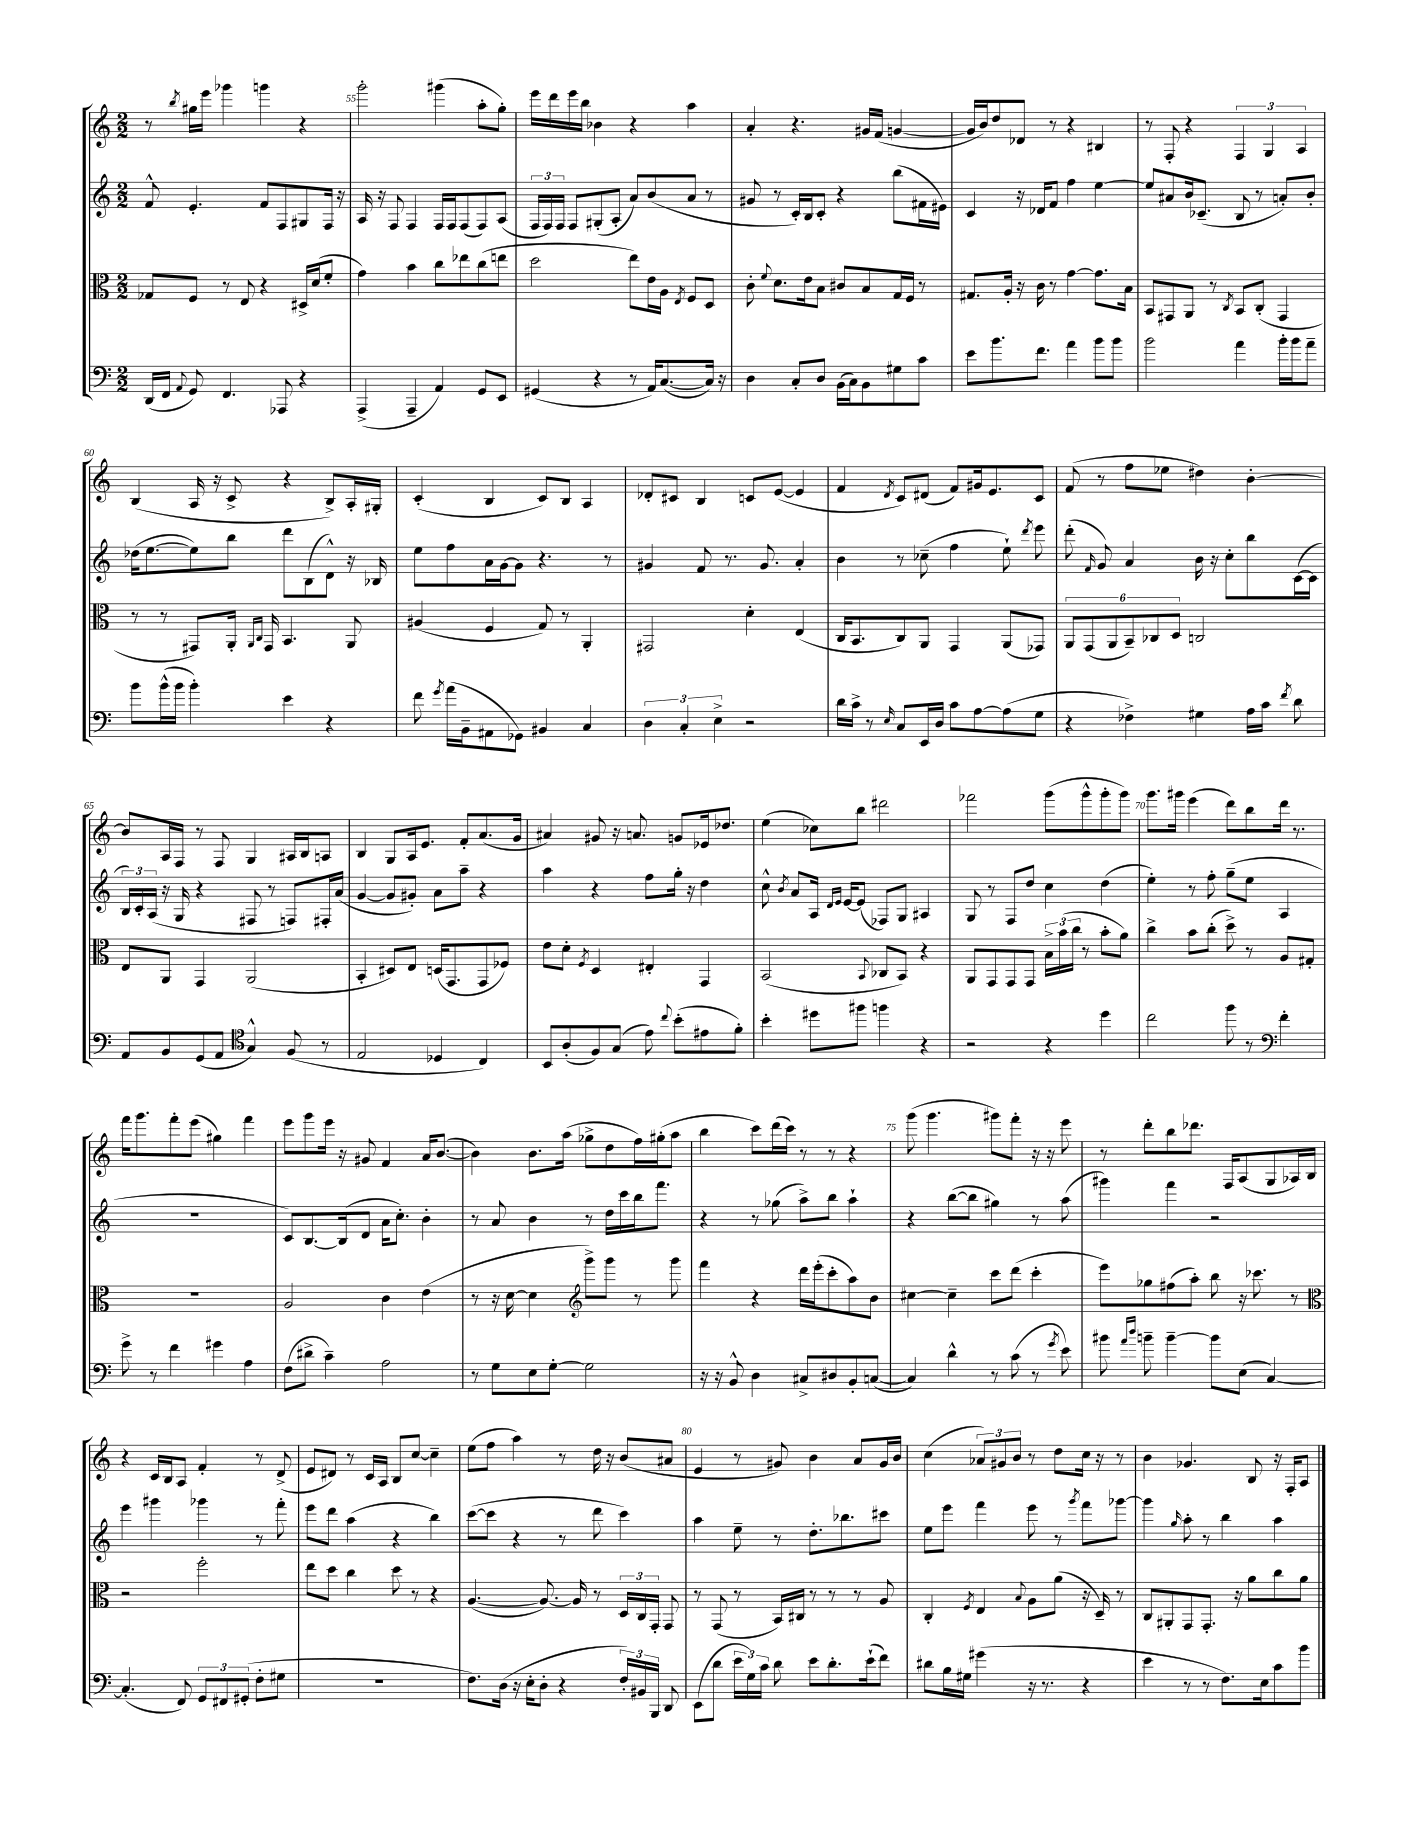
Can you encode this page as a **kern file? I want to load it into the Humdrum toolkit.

**kern	**kern	**kern	**kern
*part4	*part3	*part2	*part1
*staff4	*staff3	*staff2	*staff1
*clefF4	*clefC3	*clefG2	*clefG2
*k[]	*k[]	*k[]	*k[]
*M2/2	*M2/2	*M2/2	*M2/2
=54	=54	=54	=54
(16DD/LL	8G-X/L	8f^^/	8r
16FF/JJ	.	.	.
8qqAA/	.	.	8qbb/
8GG/)	8F/J	4.e'/	16gg#X\LL
.	.	.	16eee\JJ
4.FF/	8r	.	4ggg-X\
.	8E/	.	.
.	4r	8f/L	4gggn\
8AAA-X/	.	8F/	.
4r	16D#X^/LL	8G#X/	4r
.	(16d/J	.	.
.	8f'/J	16F/Jk	.
.	.	16r	.
=55	=55	=55	=55
(4AAA^/	4g\)	16A/	2ggg'\
.	.	16r	.
.	.	8F/	.
4AAA~/	4b\	4F/	.
4AA/)	8cc\L	16F/LL	(4ggg#X\
.	.	16F/J	.
.	8ee-X\	(8F/	.
8GG/L	(8cc\	8F/)	8aa'\L
8EE/J	8een\J	(8A/J	8gg'\J)
=56	=56	=56	=56
(4GG#X/	2dd\	24F/LL	16eee\LL
.	.	24F/)	.
.	.	.	16ddd\
.	.	24F/JJ	.
.	.	8F/L	16eee\
.	.	.	16bb\JJ
4r	.	(8G#X'/	4b-X\
.	.	8A'/J	.
8r	8ee\L)	8a/L)	4r
16AA/KL)	16e\L	(8b/	.
([8.C/	16A\JJ	.	.
.	8qE/	.	.
.	8F/L	8a/J	4aa\
16C/Jk])	8D/J	8r	.
16r	.	.	.
=57	=57	=57	=57
4D\	8c'\	8g#X/	4a'/
.	8qqf/	.	.
.	8.d\L	8r	.
8C'/L	.	16c'/LL)	4.r
.	16e\k	16B/J	.
8D/J	8B\J	8c'/J	.
(16BB\LL	8c#X/L	4r	.
16C\J)	.	.	.
8BB\	8B/	.	16g#X/LL
.	.	.	(16f/JJ
8G#X\	16G/L	(8bb\L	[4gn/
.	16F/JJ	.	.
8c\J	8r	16f#X\L	.
.	.	16e#X\JJ)	.
=58	=58	=58	=58
8e\L	8.G#X/L	4c/	16g/LL]
.	.	.	16b/J)
8.b\	.	.	8dd/
.	16A'/Jk	.	.
.	16r	16r	8d-X/J
8.f\J	16c\	16d-X/KL	.
.	8r	8f/J	8r
4a\	[4g\	4ff\	4r
8b\L	8.g\L]	[4ee\	4B#X/
8b\J	.	.	.
.	16B\Jk	.	.
=59	=59	=59	=59
2b\	8BB/L	8ee/L]	8r
.	8GG#X/	8a#X/	8F'/
.	8AA/J	16b/k	4r
.	.	(8.c-X~/J	.
.	8r	.	.
.	8qC/	.	.
4a\	8BB/L	8B/	6F/
.	(8C'/J	8r	.
.	.	.	6G/
16b'\LL	4GG#/	8an'/L)	.
16b\J	.	.	.
.	.	.	6A/
8a~\J	.	8b'/J	.
!!LO:LB:g=z
=60	=60	=60	=60
8b\L	8r	(16dd-X\KL	(4B/
.	.	[8.ee\	.
(16b^^\L	8r	.	.
16b\JJ	.	.	.
4b'\)	8GG#X/L)	8ee\])	16A/
.	.	.	16r
.	16AA'/Jk	8bb\J	8c^/
.	16qqAA/LL	.	.
.	16qqC/JJ	.	.
.	16GG#/	.	.
4e\	4.BB/	8ddd\L	4r
.	.	(8B\	.
4r	.	8d^^\J)	8B^/L)
.	8AA/	16r	16A'/L
.	.	16B-X/	16G#X'/JJ
=61	=61	=61	=61
8f\	(4A#X/	8ee\L	(4c'/
8qg/	.	.	.
(16a\LL	.	8ff\	.
16BB~\J	.	.	.
8AA#X\	4F/	16a\L	4B/
.	.	[16g\J	.
8GG-X\J)	.	8g\J]	.
4BB#X/	8G/)	4.r	8c/L)
.	8r	.	8B/J
4C/	4AA'/	.	4A/
.	.	8r	.
=62	=62	=62	=62
6D\	2GG#X/	4g#X/	8d-X'/L
.	.	.	8c#X/J
6C'/	.	.	.
.	.	8f/	4B/
6E^\	.	.	.
.	.	8.r	.
2r	4d'\	.	8cn/L
.	.	8.g#/	.
.	.	.	([8e/J
.	(4E/	4a'/	4e/]
=63	=63	=63	=63
16d\LL	16C/KL	4b\	4f/
16c^\JJ	8.BB/	.	.
8r	.	.	.
16qqE/	.	.	8qd/
8C/L	8C/)	8r	8c/L)
16EE/L	8AA/J	(8cc-X~\	(8d#X/J
16D/JJ	.	.	.
8c\L	4GG/	4ff\	8f/L)
[8A\	.	.	16g#X/k
.	.	.	8.e/
(8A\]	(8AA/L	8ee`\)	.
.	.	8qddd/	.
8G\J	8GG-X/J)	8eee\	8c/J
=64	=64	=64	=64
4r	12AA/L	(8ddd'\	(8f/
.	(12GG/	.	.
.	.	16qqf/	.
.	.	8g/)	8r
.	12AA/	.	.
4F-X^\)	12BB~/)	4a/	8ff\L
.	12C-X/	.	.
.	.	.	8ee-X\J
.	12D/J	.	.
4G#X\	2Cn/	16b\	4dd#X\)
.	.	16r	.
.	.	8cc'\L	.
16A\LL	.	8bb\	[4b'\
16c\JJ	.	.	.
8qf/	.	.	.
8d\	.	([16c\L	.
.	.	16c\JJ]	.
!!LO:LB:g=z
=65	=65	=65	=65
8AA/L	8E/L	24B/LL)	8b/L]
.	.	24c'/	.
.	.	(24A/JJ	.
8BB/	8AA/J	16r	16A/L
.	.	16G/	16F/JJ
(8GG/	4GG/	4r	8r
8AA/J	.	.	8F/
*clefC4	*	*	*
4G^^/)	(2AA/	8F#X/	4G/
.	.	8r	.
(8F/	.	8Fn/L)	16A#X/LL
.	.	.	16B/J
8r	.	16F#X'/L	8An/J
.	.	(16a/JJ	.
=66	=66	=66	=66
2E/	4BB'/	[4g/	4B/
.	8D#X/L)	8g/L]	8G/L
.	8E/J	8g#X'/J)	16A/k
.	.	.	8.e/J
4D-X/	(16Dn/KL	8a\L	.
.	8.GG/	.	.
.	.	8aa~\J	8f'/L
4C/)	8GG/	4r	(8.a/
.	8F-X/J)	.	.
.	.	.	16g/Jk
=67	=67	=67	=67
8BB/L	8e\L	4aa\	4a#X/)
(8A'/	8d'\J	.	.
.	8qF/	.	.
8F/)	4D/	4r	8g#X/
(8G/J	.	.	16r
.	.	.	8.an/
8e\)	4E#X'/	8ff\L	.
8qqcc/	.	.	.
(8b'\L	.	16gg'\Jk	8gn/L
.	.	16r	.
8e#X\	4GG/	4dd\	16e-X/k
.	.	.	8.dd-X/J
8f'\J)	.	.	.
=68	=68	=68	=68
4b'\	(2BB/	8cc^^\	(4ee\
.	.	8qb/	.
.	.	8a/L	.
8dd#X\L	.	16A/Jk	8cc-X\L)
.	.	16qqd/LL	.
.	.	16qqe/JJ	.
.	.	[16e/KL	.
8ff#X\J	.	(8e/J]	8bb\J
.	8qqBB/	.	.
4ffn\	8C-X/L	8F-X/L)	2ddd#X\
.	8BB/J)	8G/J	.
4r	4r	4A#X/	.
=69	=69	=69	=69
2r	8AA/L	8G/	2fff-X\
.	8GG/	8r	.
.	8GG/	8F/L	.
.	8GG/J	8dd/J	.
4r	24B^\LL	4cc\	(8ggg\L
.	(24b\	.	.
.	24cc\JJ	.	.
.	8r	.	8ggg^^\
4dd\	8b'\L	(4dd\	8ggg'\
.	8a\J)	.	8ggg\J)
=70	=70	=70	=70
2cc\	4cc^\	4ee'\)	8.ggg\L
.	.	.	16ggg#X\Jk
.	8b\L	8r	(4eee\
.	(8cc'\J	8ff'\	.
8ff\	8dd^\)	(8gg~\L	8ddd\L)
8r	8r	8ee\J	8bb\
*clefF4	*	*	*
4f'\	8A/L	4A/	16ddd\Jk
.	.	.	8.r
.	8G#X'/J	.	.
!!LO:LB:g=z
=71	=71	=71	=71
8g^\	1r	1r	16fff\KL
.	.	.	8.ggg\
8r	.	.	.
4f\	.	.	8fff'\
.	.	.	(8eee\J
4g#X\	.	.	4gg#X\)
4A\	.	.	4fff\
=72	=72	=72	=72
(8F\L	2A/	8c/L)	8eee\L
8d#X^\J	.	[8.B/	8ggg\
4c~\)	.	.	16eee\Jk
.	.	(16B/k]	16r
.	.	8d/J	8g#X/
2A\	4c\	16a\KL	4f/
.	.	8.cc'\J)	.
.	(4e\	4b'\	16a/KL
.	.	.	([8.b/J
=73	=73	=73	=73
8r	8r	8r	4b\])
8G\L	16r	8a/	.
.	[16d\	.	.
8E\	4d\]	4b\	8.b\L
[8G'\J	.	.	.
.	.	.	(16aa\Jk
*	*clefG2	*	*
2G\]	8ggg^\L)	8r	8gg-X^\L
.	8ggg\J	16dd\LL	8dd\
.	.	16ccc\	.
.	8r	16bb\J	16ff\L)
.	.	8.fff\J	(16gg#X'\J
.	8ggg\	.	8aa\J
=74	=74	=74	=74
16r	4fff\	4r	4bb\
16r	.	.	.
8BB^^/	.	.	.
4D\	4r	8r	8ccc\L)
.	.	(8gg-X\	(16ddd\L
.	.	.	16ccc\JJ)
8C#X^/L	16ddd\LL	8aa^\L)	8r
.	(16eee'\J	.	.
8D#X/	8ccc'\	8bb\J	8r
8BB'/	8aa\)	4aa`\	4r
([8Cn/J	8b\J	.	.
=75	=75	=75	=75
4C/])	[4cc#X\	4r	(8ggg\
.	.	.	4.ggg\
4d^^\	4cc#~\]	([8bb\L	.
.	.	8bb\J]	.
8r	8ccc\L	4gg#X\)	8ggg#X\L)
(8c\	(8ddd\J	.	8fff'\J
8r	4ccc'\	8r	16r
.	.	.	16r
8qg/	.	.	.
8e\)	.	(8aa\	8eee\
=76	=76	=76	=76
8b#X\	8eee\L)	4ggg#X\)	8r
16qqa/LL	.	.	.
16qqdd/JJ	.	.	.
8bn~\	8gg-X\	.	8ddd'\L
[4b~\	(8ff#X\	4fff\	8bb\
.	8aa'\J)	.	8.ddd-X\J
8b\L]	8bb\	2r	.
.	.	.	16F/KL
(8E\J	16r	.	(8A/
.	8.ccc-X\	.	.
[4C/)	.	.	8G/
.	8r	.	16A-X/L)
.	.	.	16B/JJ
!!LO:LB:g=z
=77	=77	=77	=77
*	*clefC3	*	*
(4.C'/]	2r	4eee\	4r
.	.	4ggg#X\	16c/LL
.	.	.	16B/J
8FF/)	.	.	8A/J
12GG/L	2ff'\	4ggg-X\	4f'/
12FF#X/	.	.	.
(12GG#X'/J	.	.	.
8F'\L	.	8r	8r
8G#X\J	.	8fff'\	(8d^/
=78	=78	=78	=78
1r	8ee\L	8eee\L	8e/L
.	8dd\J	8ddd\J	8d#X/J)
.	4cc\	(4aa\	8r
.	.	.	16c/LL
.	.	.	16A/JJ
.	8dd\	4r	8B/L
.	8r	.	[8cc/J
.	4r	4bb\)	4cc~\]
=79	=79	=79	=79
8.F\L)	([4.A/	([8ccc\L	(8ee\L
.	.	8ccc\J]	8ff\J
(16D\Jk	.	.	.
16r	.	4r	4aa\)
16E'\KL	.	.	.
8D'\J	8.A/_)	.	.
4r	.	8r	8r
.	16A/]	.	.
.	8r	8ddd\	16dd\
.	.	.	16r
24F'/LL)	24D/LL	4ccc\)	(8b/L
24BB#X/	24C/	.	.
24BBB/JJ	24GG'/JJ	.	.
8DD/	8GG/	.	8a#X/J
=80	=80	=80	=80
(8EE\L	8r	4aa\	4e/
8d\J	(8GG/	.	.
24e\LL	8r	8ee~\	8r
24G\)	.	.	.
24c\JJ	.	.	.
8d\	16BB/LL)	8r	8g#X/)
.	16C#X/JJ	.	.
8e\L	8r	8.dd'\L	4b\
8.d'\	8r	.	.
.	.	8.bb-X\	.
.	8r	.	8a/L
(16e`\k	.	.	.
8f\J)	8A/	8ccc#X\J	16g#/L
.	.	.	16b/JJ
=81	=81	=81	=81
8d#X\L	4C'/	8ee\L	(4cc\
16B\L	.	8eee\J	.
16G#X\JJ	.	.	.
.	8qF/	.	.
(4g#X\	4E/	4fff\	12a-X/L)
.	.	.	12g#X/
.	.	.	12b/J
.	8qqB/	.	.
16r	8A\L	8eee\	8r
8.r	.	.	.
.	(8a\J	8r	8dd\L
.	.	8qggg/	.
4r	16r	8fff\L	16cc\Jk
.	16D~/)	.	16r
.	8r	[8ggg-X\J	8r
=82	=82	=82	=82
4e\	8C/L	4ggg-\]	4b\
.	8AA#X'/	.	.
.	.	16qqgg/	.
8r	8GG/	8aa'\	4.g-X/
8r	8.GG'/J	8r	.
8.F\L)	.	4bb\	.
.	16r	.	.
.	8a\L	.	8B/
16E\k	.	.	.
8c\	8cc\	4aa\	16r
.	.	.	16F'/KL
8b\J	8a\J	.	8A/J
==	==	==	==
*-	*-	*-	*-
